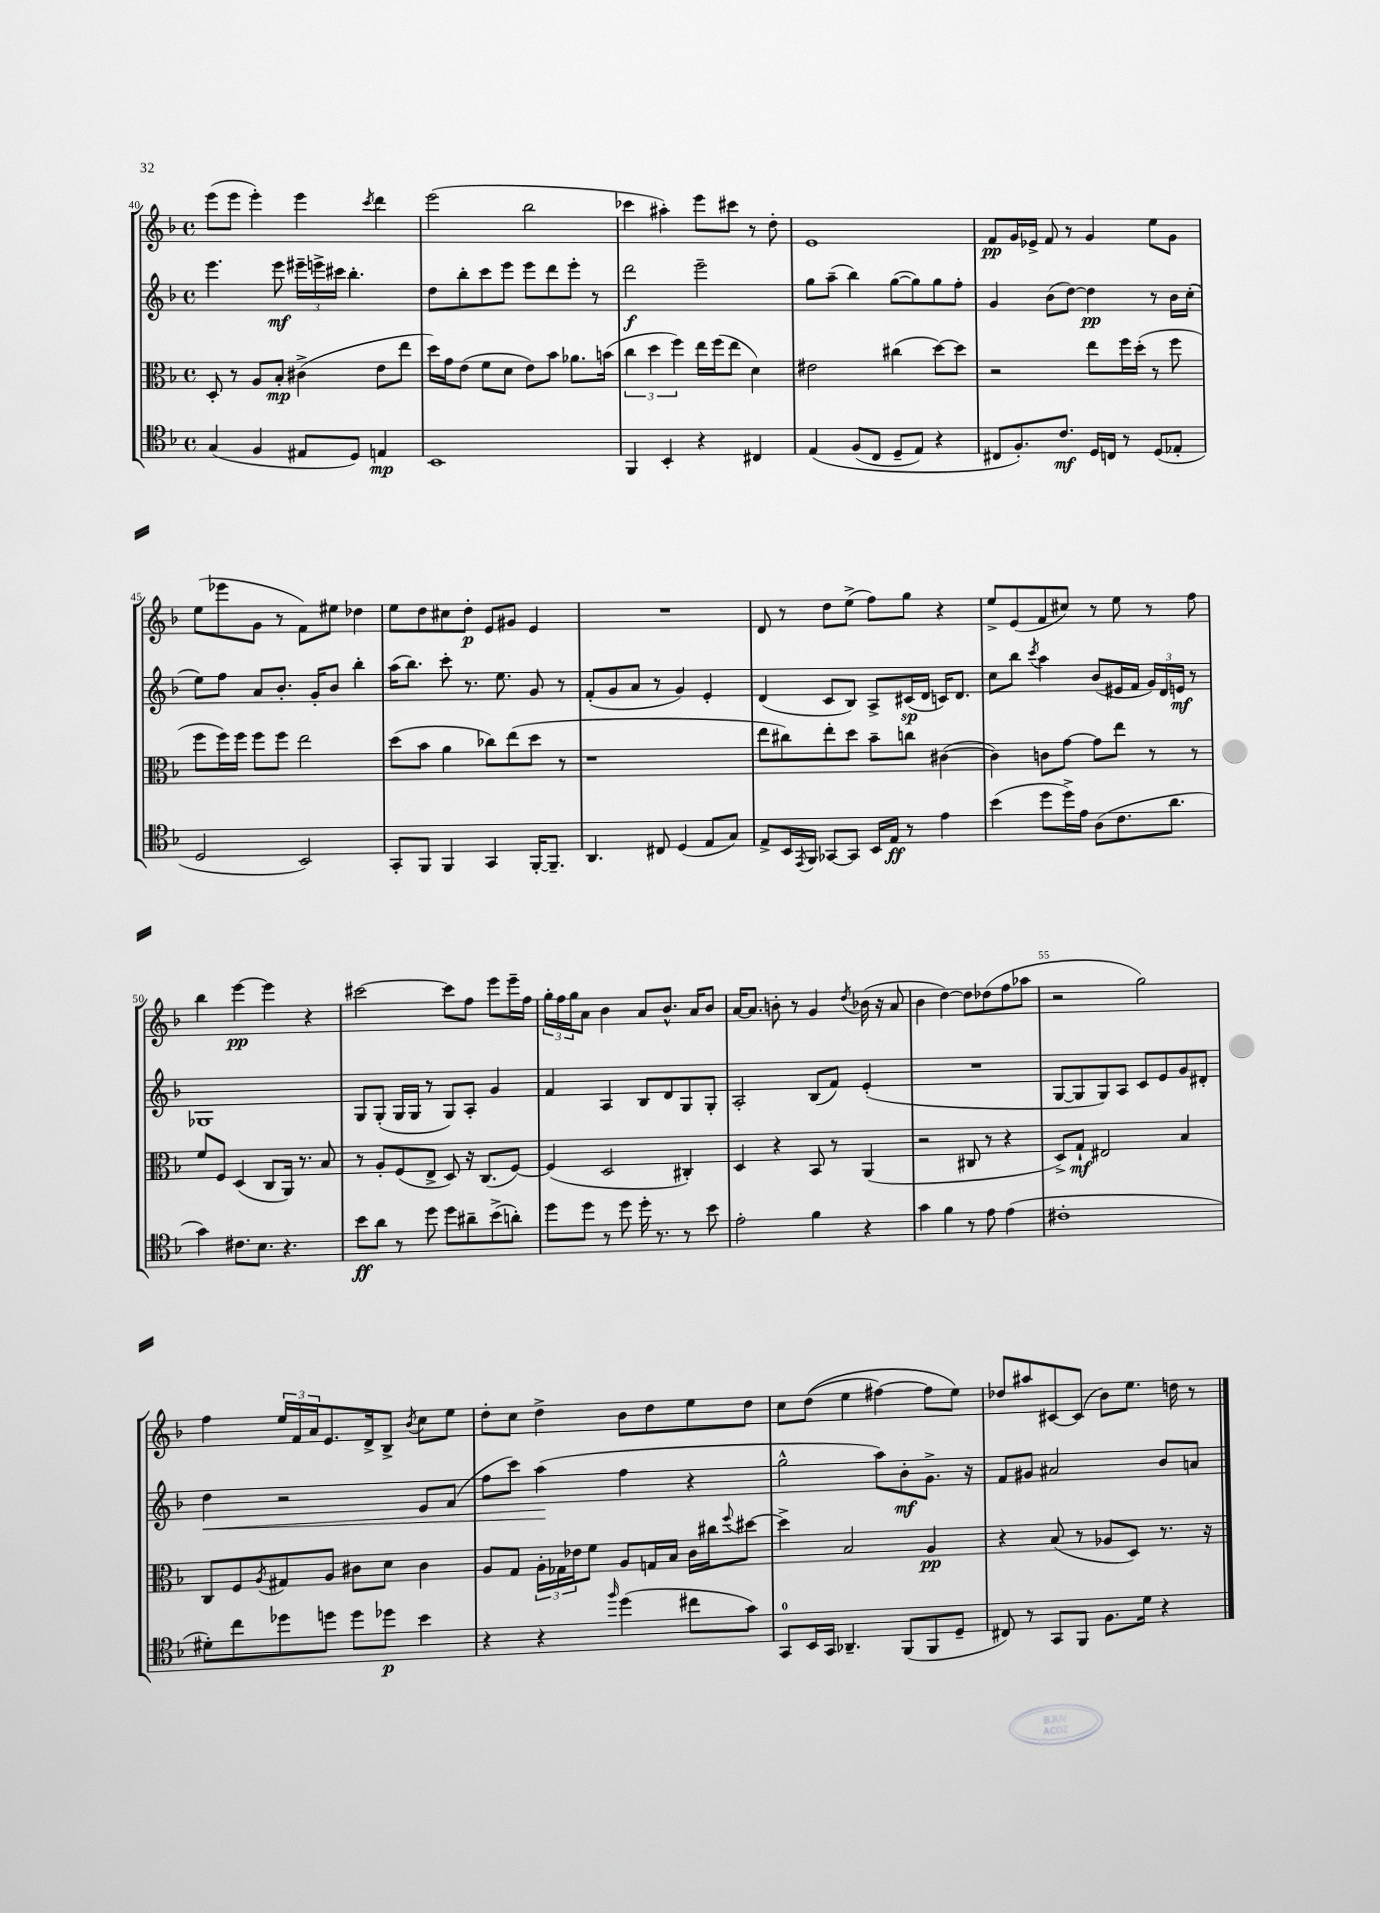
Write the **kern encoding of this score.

**kern	**kern	**kern	**kern
*staff4	*staff3	*staff2	*staff1
*clefC4	*clefC3	*clefG2	*clefG2
*k[b-]	*k[b-]	*k[b-]	*k[b-]
*M4/4	*M4/4	*M4/4	*M4/4
*met(c)	*met(c)	*met(c)	*met(c)
(4G	8D'	4.eee	(8eee
.	8r	.	8eee
4F	8A	.	4eee')
.	8B-'	8eee	.
8E#	(4c#^	24eee#~	4eee
.	.	24eee^	.
.	.	24ccc#	.
8D)	.	4.bb-'	.
.	.	.	8qccc
4E	8e	.	4ddd
.	8ee	.	.
=	=	=	=
1BB-	16dd)	8dd	(2eee
.	16g	.	.
.	(8e	8bb-'	.
.	8f	8ccc	.
.	8d	8eee	.
.	8e)	8eee	2bb-
.	8b-	8ddd	.
.	8.a-	8eee'	.
.	.	8r	.
.	(16b	.	.
=	=	=	=
4FF	6cc	2ddd	4ccc-
.	6dd	.	.
4BB-'	.	.	4aa#')
.	6ff)	.	.
4r	16ee	2eee~	8eee
.	(16ff	.	.
.	8ee	.	8ccc#
4C#	4d)	.	8r
.	.	.	8dd'
=	=	=	=
&(4E	2e#	8gg	1e
.	.	(8aa~	.
(8F	.	4bb-)	.
8C	.	.	.
8D~	(4cc#	([8gg	.
8E)	.	8gg])	.
4r	[8dd)	8gg	.
.	8dd]	8ff'	.
=	=	=	=
8C#	2r	4g	8f
8.F'&)	.	.	16g
.	.	.	16e-^
.	.	(8b-	8f
8.c	.	.	.
.	.	[8dd)	8r
16D	8ee	4dd]	4g
16C	.	.	.
8r	16ff	.	.
.	(16dd'	.	.
(8D	8r	8r	8ee
8E-'	8ff	16b-	8g
.	.	(16cc'	.
=	=	=	=
2D	8ff	8ee)	(8ee
.	16ff)	8ff	8eee-
.	16ff	.	.
.	8ff	8a	8g
.	8ff	8.b-'	8r
2BB-)	2ee	.	8f)
.	.	16g'	.
.	.	8b-	8ee#
.	.	4bb-'	4dd-
=	=	=	=
8GG'	(8dd	(16aa	8ee
.	.	8.bb-)	.
8FF	8b-	.	8dd
4FF	4a	8ccc'	8cc#
.	.	8.r	8dd'
4GG	8cc-)	.	8e
.	.	8.ee	.
.	(8ee	.	8g#
[16FF'	8dd	8g	4e
8.FF~]	.	.	.
.	8r	8r	.
=	=	=	=
4.AA	1r	(8f'	1r
.	.	8g	.
.	.	8a	.
8C#	.	8r	.
(4D	.	4g)	.
8E	.	4e'	.
8G)	.	.	.
=	=	=	=
8E^	8ee	(4d	8d
16BB-	8cc#)	.	8r
8qEE	.	.	.
16FF	.	.	.
[8GG-	8ee'	8c	8dd
8GG-]	8dd	8B-)	(8ee^
16BB-	8b-~	8A^	8ff)
16E	.	.	.
8r	8cc	(16c#	8gg
.	.	16d	.
4e	([4c#	16c)	4r
.	.	8.d	.
=	=	=	=
(4b-	4c#])	8cc	8ee^
.	.	8bb-	(8e
.	.	8qccc	.
8dd	8c	4aa	8f
16dd^)	[8g	.	8cc#)
16e	.	.	.
(8A	8g]	(8b-	8r
8.c	8ee	16e#	8ee
.	.	16f	.
.	8r	24g)	8r
.	.	24d	.
8.a	.	.	.
.	.	24e	.
.	8r	8r	8ff
=	=	=	=
4g)	8f	1G-	4bb-
.	8F	.	.
8.c#	(4D	.	[4eee
8.B-	.	.	.
.	8C	.	4eee]
4.r	16AA)	.	.
.	8.r	.	.
.	.	.	4r
.	8B-	.	.
=	=	=	=
8b-	8r	8G	[2ccc#
8a	8A'	(8G'	.
8r	(8F	16G	.
.	.	16G	.
8dd	8E^	8r	.
8dd	8D)	8G)	8ccc#]
8a#~	16r	8A'	8ff
.	(8.C	.	.
(8b-^	.	4g	8eee
8a')	[8F)	.	16eee~
.	.	.	16ff
=	=	=	=
8dd	(4F]	4f	24gg'
.	.	.	24ff
.	.	.	24gg
8dd	.	.	8a
8r	2D	4A	4b-
8dd	.	.	.
16dd'	.	8B-	8a
8.r	.	.	.
.	.	8d	8.b-^^
8r	4C#')	8G	.
.	.	.	16a
8b-	.	8G'	8b-
=	=	=	=
2e'	4D	2A'	[16a
.	.	.	8.a]
.	4r	.	8b'
.	.	.	8r
4f	8BB-	(8B-	4g
.	8r	8f)	.
.	.	.	8qdd
4r	(4AA	(4e'	(16b-
.	.	.	16r
.	.	.	8a
=	=	=	=
4g	2r	1r	4b-
4f	.	.	[4dd)
8r	8C#	.	8dd]
8e	8r	.	(8dd-
(4e	4r	.	8ff
.	.	.	8aa-
=	=	=	=
1c#'	8D^)	[8G	2r
.	8G`	8G]	.
.	2E#	8G)	.
.	.	8A	.
.	.	8c	2gg)
.	.	8e	.
.	4B-	8g	.
.	.	8d#'	.
=	=	=	=
8d#')	8C	4dd	4ff
8cc	8F	.	.
.	8qA	.	.
8dd-	8G#	2r	24ee
.	.	.	24f
.	.	.	24a
8dd	8A	.	8.e
8dd	8c#	.	.
.	.	.	16d^
8dd-	8d	.	8B-^
.	.	.	8qb-
4b-	4c#	8e	8cc
.	.	(8f	8ee
=	=	=	=
4r	8A	8ff	8dd'
.	8G	8ccc)	8cc
4r	24A'	(4aa	4dd^
.	24G-	.	.
.	24e-	.	.
.	8f	.	.
16qqff	.	.	.
(4dd	8A	4ff	8b-
.	16G	.	8dd
.	16B-	.	.
8cc#	16c	4r	8ee
.	16cc#	.	.
.	8qqff	.	.
8g)	[8dd#	.	8dd
=	=	=	=
8GG	4dd#^]	2gg^^	8cc
16BB-	.	.	&((8dd
16GG	.	.	.
4.AA-~	2B-	.	4ee
.	.	8aa)	[4ff#)
(8FF	.	8b-'	.
8FF	4A	8.g^	8ff#]
8D~	.	.	8ee&)
.	.	16r	.
=	=	=	=
8C#)	4r	8f	8dd-
8r	.	8g#	8aa#
8GG	(8B-	2a#	[8c#
8FF	8r	.	(8c#]
8.F	8A-	.	8b-)
.	8D)	.	8.ee
16d	.	.	.
4r	8.r	8b-	.
.	.	.	16dd
.	.	8a	8r
.	16r	.	.
==	==	==	==
*-	*-	*-	*-
